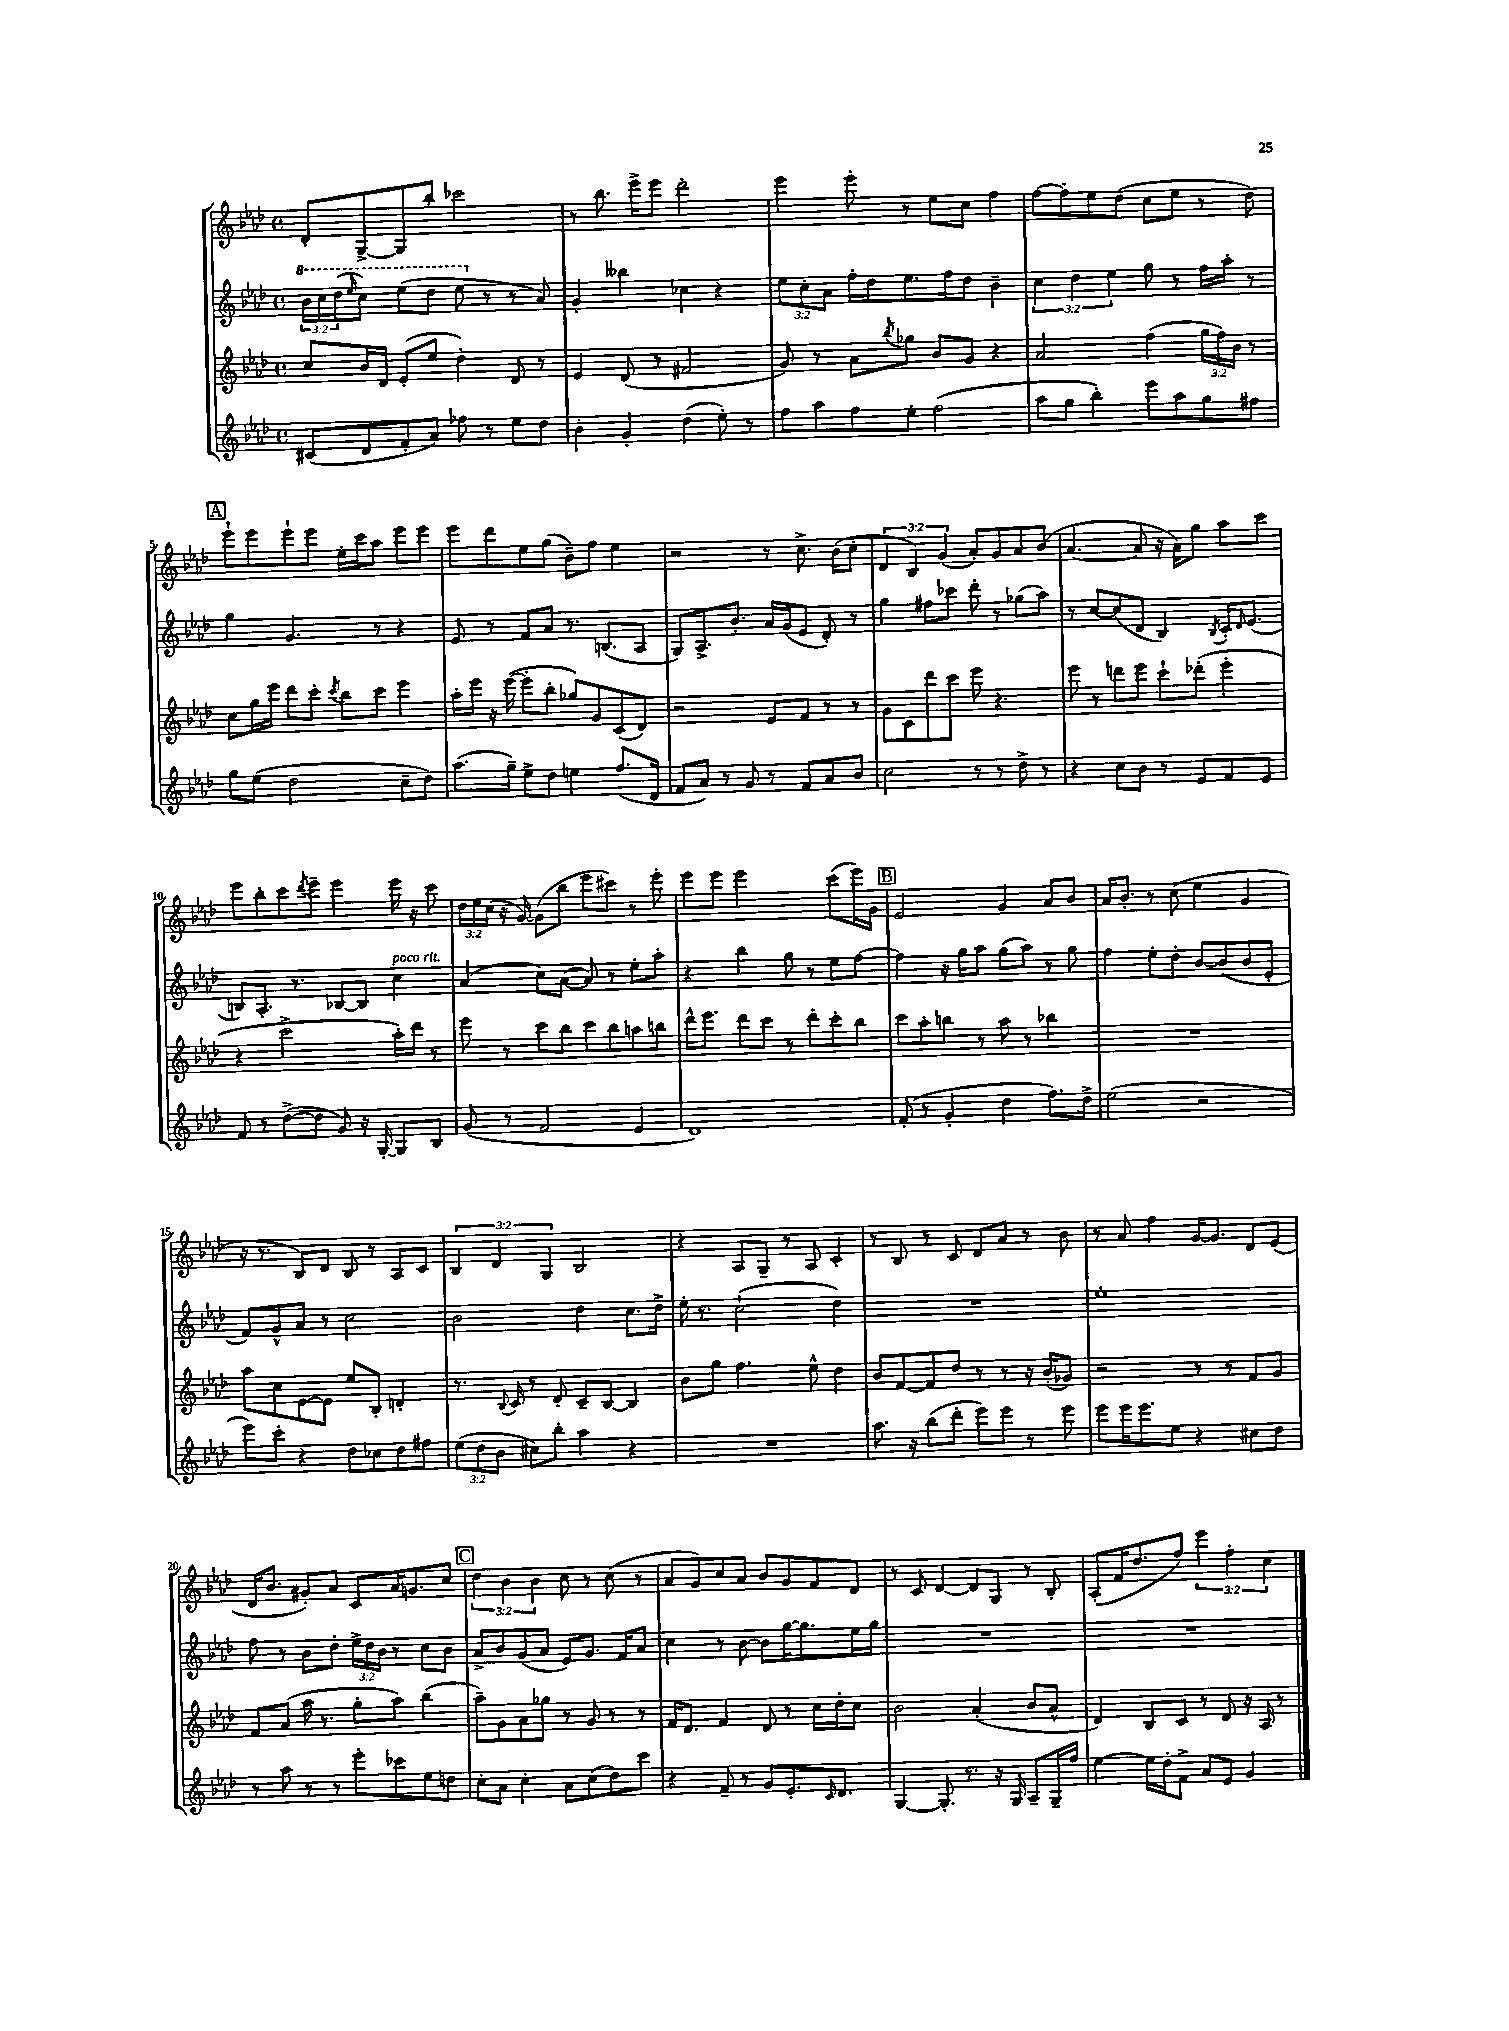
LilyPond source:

<<
\new StaffGroup <<
\new Staff = "s0" {
    \clef treble \key aes \major \defaultTimeSignature \time 4/4 \override Staff.TupletNumber.text = #tuplet-number::calc-fraction-text
    des'8-. g8~-> g8 bes''8-. ces'''2 |
    r8 bes''8. ees'''16-> ees'''8 des'''2-. |
    ees'''4 ees'''8-. r8 ees''8 c''8 f''4 |
    f''8~ f''8-. ees''8 des''8( c''8 ees''8 r8 des''8) |
    \mark \markup { \box "A" } ees'''8-! ees'''8 ees'''8-! ees'''8 ees''16-. c'''16 aes''8 ees'''8 ees'''8 |
    ees'''8 des'''8 ees''8 g''8( bes'8--) f''8 ees''4 |
    r2 r8 c''8.-> bes'16( c''8-. |
    \tuplet 3/2 { des'4 bes4) g'4( } aes'8-.) g'8 aes'8 bes'8( |
    aes'4.~ aes'8 r16 aes'16) g''8 aes''8 c'''8 |
    ees'''8 bes''8-. c'''8 \acciaccatura { des'''8 } ees'''8-- ees'''4 ees'''16 r16 c'''8 |
    \tuplet 3/2 { des''16 ees''16 c''16( } r16 g'16~) g'8( bes''8 ees'''8 cis'''8) r8 ees'''8-. |
    ees'''8 ees'''8 ees'''2 c'''8( ees'''16) g'16 |
    \mark \markup { \box "B" } ees'2 g'4 aes'8 bes'8 |
    aes'16 bes'8.-. r8 c''8( ees''4 g'4 |
    r16 r8. bes8) des'8 bes8 r8 aes8 c'8 |
    \tuplet 3/2 { bes4 des'4 g4 } bes2 |
    r4 aes8 g8-- r8 aes8 c'4-. |
    r8 bes8 r8 c'8 des'8 aes'8 r8 bes'8 |
    r8 aes'8 f''4 g'16~ g'8. des'8 ees'8( |
    des'16 bes'8. gis'8-.) aes'8 c'8 aes'16 g'8. c''8 |
    \mark \markup { \box "C" } \tuplet 3/2 { des''4 bes'4 bes'4 } c''8 r8 c''8( r8 |
    aes'8 g'8) c''8 aes'8 bes'8 g'8 f'8 des'8 |
    r8 c'8 des'4~ des'8 g8 r8 bes8-. |
    aes8-.( f'16 des''8. f''8) \tuplet 3/2 { ees'''4 f''4-. c''4 } \bar "|." |
}
\new Staff = "s1" {
    \clef treble \key aes \major \defaultTimeSignature \time 4/4 \override Staff.TupletNumber.text = #tuplet-number::calc-fraction-text
    \tuplet 3/2 { \ottava #1 bes''16 c'''16 des'''16( } \grace { ees'''16 } c'''8) ees'''8( des'''8 ees'''8 \ottava #0 r8 r8 aes'8) |
    g'4-. beses''4 ces''4 r4 |
    \tuplet 3/2 { ees''8 c''8-. aes'8 } f''16-. des''16 ees''8. f''16 des''8 bes'4-- |
    \tuplet 3/2 { c''4 des''4 ees''4 } g''8 r8 f''16 aes''16-. r8 |
    \mark \markup { \box "A" } g''4 g'4. r8 r4 |
    ees'8 r8 f'8 aes'8 r8. b8.( aes8 |
    g8) aes8.-> bes'8.-. aes'16 g'16( ees'8 des'8-.) r8 |
    g''4 fis''8 ces'''8 des'''8-. r8 ges''8( aes''8) |
    r8 c''8~ c''8( des'8 bes4) \acciaccatura { bes8 } c'16-. \grace { des'16 } ees'8.( |
    b8) aes8.-. r8. bes8~ bes8 c''4^\markup { \italic "poco rit." } |
    aes'4( c''8) aes'8~( aes'8) r8 ees''8-. aes''8-. |
    r4 bes''4 g''8 r8 ees''8 f''8~ |
    \mark \markup { \box "B" } f''4 r16 g''16 aes''8 g''8( aes''8) r8 g''8 |
    f''4 ees''8-. des''8-. bes'8~ bes'8( bes'8 ees'8-. |
    f'8) g'8-^ aes'8 r8 c''2 |
    bes'2 des''4 c''8. des''16-> |
    ees''16-. r8. c''2-!( des''4) |
    R1 |
    ees''1-. |
    f''8 r8 bes'8 des''8-. \tuplet 3/2 { ees''16-> des''16 bes'16 } r8 c''8 bes'8 |
    \mark \markup { \box "C" } aes'8-> bes'8 g'8( aes'8 ees'8) g'8. f'16 aes'8 |
    c''4 r8 bes'8~ bes'8 g''16~ g''8. ees''16 g''16 |
    R1 |
    R1 \bar "|." |
}
\new Staff = "s2" {
    \clef treble \key aes \major \defaultTimeSignature \time 4/4 \override Staff.TupletNumber.text = #tuplet-number::calc-fraction-text
    c''8 bes'16 des'16 ees'8-.( ees''8 des''4-.) des'8 r8 |
    ees'4 des'8( r8 fis'2 |
    g'8) r8 aes'8 \acciaccatura { bes''8 } ges''8 bes'8 g'8 r4 |
    aes'2 f''4( \tuplet 3/2 { g''16 f''16) bes'16 } r8 |
    \mark \markup { \box "A" } c''8 g''16 ees'''16 des'''8 c'''8-. \acciaccatura { c'''8 } bes''8 c'''8 ees'''4 |
    aes''16-. ees'''16 r16 ees'''16~( ees'''8-. bes''8-. ges''8) g'8 c'8( des'8) |
    r2 ees'8 f'8 r8 r8 |
    g'8 c'8 des'''8 c'''8 ees'''8 r4. |
    ees'''8 r8 d'''8 ees'''8 c'''8-! des'''8-.( ees'''4-. |
    r4 c'''2-> aes''16-.) des'''16 r8 |
    ees'''8 r8 c'''8 bes''8 c'''8 bes''8 a''8 b''8 |
    des'''16-^ ees'''8. des'''8 c'''8 r8 des'''8-. c'''8-. bes''8 |
    \mark \markup { \box "B" } c'''8 aes''8-. b''8 r8 aes''8 r8 bes''4 |
    R1 |
    aes''8 c''8 ees'8~ ees'8 ees''8 bes8-. d'4-. |
    r8. \appoggiatura { bes8 } c'16 r8 des'8-. c'8-- bes8~ bes4 |
    bes'8 g''8 f''4. ees''8-^ des''4 |
    bes'8 f'8~ f'8 des''8 r8 r8 r16 bes'16-.( ges'8) |
    r2 r8 r8 f'8 g'8 |
    f'8 aes'8( aes''16 r8. g''8-. aes''8) bes''4( |
    \mark \markup { \box "C" } aes''8--) g'8 aes'8 ges''8 r8 g'8 r8 r8 |
    f'16 des'8. f'4 des'8 r8 c''16 des''16-. c''8 |
    bes'2 aes'4-.( bes'8 aes'8-^ |
    des'4) bes8 c'8 r8 des'8 r16 aes16 r8 \bar "|." |
}
\new Staff = "s3" {
    \clef treble \key aes \major \defaultTimeSignature \time 4/4 \override Staff.TupletNumber.text = #tuplet-number::calc-fraction-text
    cis'8( des'8 f'8-. aes'8) fes''8 r8 ees''8 des''8 |
    bes'4-. g'4-. des''4( ees''8-.) r8 |
    f''8 aes''8 f''8 ees''8-. f''2( |
    aes''8 g''8 bes''4-.) ees'''8 aes''8 g''8 fis''8 |
    \mark \markup { \box "A" } g''8 ees''8( des''2 c''8-- des''8) |
    aes''8.( g''16--) ees''8-> des''8 e''4 f''8.( des'16 |
    f'8 aes'8) r8 g'8 r8 f'8 aes'8 bes'8 |
    c''2 r8 r8 des''8-> r8 |
    r4 c''8 bes'8 r8 ees'8 f'8 ees'8 |
    f'8 r8 des''8~->( des''8 g'8) r16 g16~-. g8 bes8 |
    g'8( r8 f'2 ees'4 |
    des'1) |
    \mark \markup { \box "B" } f'8-.( r8 g'4-. des''4 f''8.) des''16-> |
    ees''2( r2 |
    ees'''8) c'''8-. r4 des''8 ces''8 des''8 fis''8 |
    \tuplet 3/2 { ees''8( des''8 bes'8 } cis''8) bes''8-. aes''4 r4 |
    R1 |
    aes''8. r16 bes''8( des'''8-. ees'''8) ees'''8 r8 ees'''8 |
    ees'''8 ees'''16 ees'''8. ees''8 r4 cis''8 des''8 |
    r8 aes''8 r8 r8 ees'''8-. ces'''8 ees''8 d''8 |
    \mark \markup { \box "C" } c''8-. aes'8 c''4-. aes'8 c''8( des''8) c'''8 |
    r4 f'8-- r8 g'8 ees'8.-. \grace { c'16 } des'8. |
    g4~ g8.-. r8. r16 g16 aes8-- g16-- f''16 |
    ees''4~ ees''16 des''16-. f'8-> aes'8 ees'8 g'4 \bar "|." |
}
>>
>>
